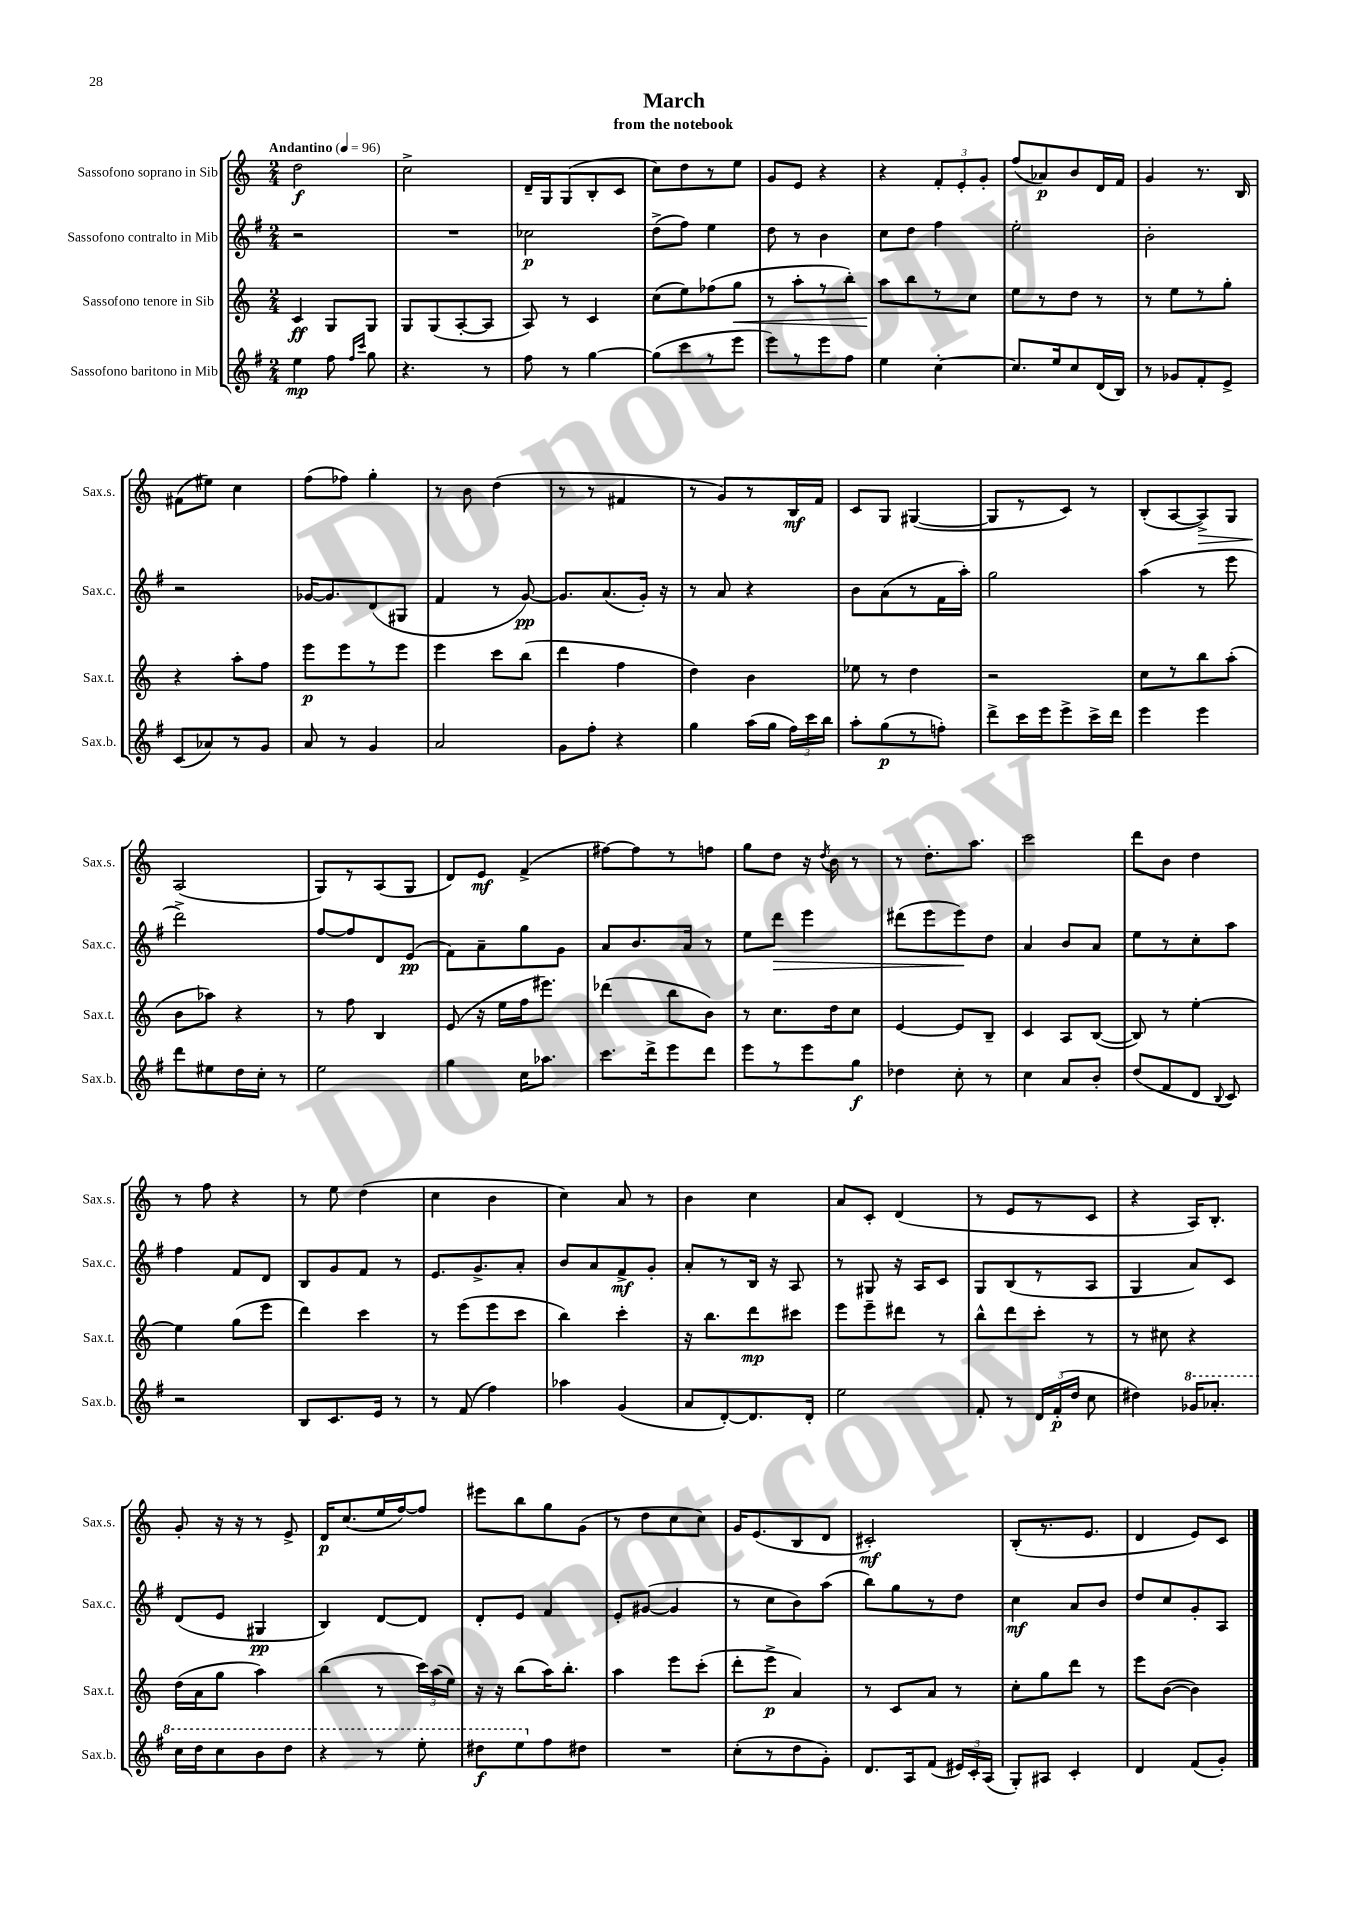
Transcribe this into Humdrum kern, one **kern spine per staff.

**kern	**kern	**kern	**kern
*staff4	*staff3	*staff2	*staff1
*clefG2	*clefG2	*clefG2	*clefG2
*k[f#]	*k[]	*k[f#]	*k[]
*M2/4	*M2/4	*M2/4	*M2/4
*MM96	*MM96	*MM96	*MM96
4ee	4c	2r	2dd
8ff#	8G	.	.
16qqff#	.	.	.
16qqccc	.	.	.
8gg	8G	.	.
=	=	=	=
4.r	8G	2r	2cc^
.	(8G	.	.
.	[8A'	.	.
8r	8A]	.	.
=	=	=	=
8ff#	8A)	2cc-	16d~
.	.	.	16G
8r	8r	.	(8G
[4gg	4c	.	8B'
.	.	.	8c
=	=	=	=
(8gg]	(8cc	(8dd^	8cc)
8ccc	8ee)	8ff#)	8dd
8r	(8ff-	4ee	8r
8eee	8gg	.	8ee
=	=	=	=
8eee)	8r	8dd	8g
8r	8aa'	8r	8e
8eee	8r	4b	4r
8ff#	8bb')	.	.
=	=	=	=
4ee	8aa	8cc	4r
.	8bb	8dd	.
[4cc'	8r	4ff#	12f'
.	.	.	12e'
.	8cc	.	.
.	.	.	12g'
=	=	=	=
8.cc]	8ee	2ee'	(8ff
.	8r	.	8a-)
16ee	.	.	.
8cc	8dd	.	8b
(16d	8r	.	16d
16B)	.	.	16f
=	=	=	=
8r	8r	2b'	4g
8g-	8ee	.	.
8f#'	8r	.	8.r
8e^	8gg'	.	.
.	.	.	16B
=	=	=	=
(8c	4r	2r	(8f#
8a-)	.	.	8ee#)
8r	8aa'	.	4cc
8g	8ff	.	.
=	=	=	=
8a	8eee	[16g-	(8ff
.	.	8.g-]	.
8r	8eee	.	8ff-)
4g	8r	(8d	4gg'
.	8eee	8G#	.
=	=	=	=
2a	4eee	4f#	8r
.	.	.	8b
.	8ccc	8r	(4dd
.	(8bb	[8g)	.
=	=	=	=
8g	4ddd	8.g]	8r
8ff#'	.	.	8r
.	.	(8.a	.
4r	4ff	.	4f#
.	.	16g')	.
.	.	16r	.
=	=	=	=
4gg	4dd)	8r	8r
.	.	8a	8g)
(16aa	4b	4r	8r
16gg	.	.	.
24ff#)	.	.	16B
24ccc	.	.	.
.	.	.	16f
24bb	.	.	.
=	=	=	=
8aa'	8ee-	8b	8c
(8gg	8r	(8a	8G
8r	4dd	8r	([4G#
8ff')	.	16f#	.
.	.	16aa')	.
=	=	=	=
8ddd^	2r	2gg	8G#]
16ccc	.	.	8r
16eee	.	.	.
8eee^	.	.	8c)
16ccc^	.	.	8r
16ddd	.	.	.
=	=	=	=
4eee	8cc	(4aa	(8B'
.	8r	.	[8A
4eee	8bb	8r	8A^])
.	(8aa'	8eee	8G
=	=	=	=
8ddd	8b	2ddd^)	(2A
8ee#	8aa-)	.	.
16dd	4r	.	.
16cc'	.	.	.
8r	.	.	.
=	=	=	=
2ee	8r	[8ff#	8G)
.	8ff	8ff#]	8r
.	4B	8d	(8A
.	.	(8e	8G
=	=	=	=
4gg	(8e	8f#)	8d)
.	16r	8a~	8e
.	16ee	.	.
16cc	16ff	8gg	(4f^
8.aa-	8.eee#)	.	.
.	.	8g	.
=	=	=	=
8.ccc	(4ddd-	8a	[8ff#)
.	.	8.b	8ff#]
16ddd^	.	.	.
8eee	8bb	.	8r
.	.	16a	.
8ddd	8b)	8r	8ff
=	=	=	=
8eee	8r	8ee	8gg
8r	8.cc	8ddd	8dd
8eee	.	4eee	16r
.	.	.	8qdd
.	16dd	.	16b
8gg	8cc	.	8r
=	=	=	=
4dd-	[4e	(8ddd#	8r
.	.	8eee	8.dd'
8cc'	8e]	8eee)	.
.	.	.	8.aa
8r	8B~	8dd	.
=	=	=	=
4cc	4c	4a	2ccc
8a	8A	8b	.
8b'	([8B	8a	.
=	=	=	=
(8dd	8B])	8ee	8ddd
8f#	8r	8r	8b
8d	[4ee'	8cc'	4dd
8qqB	.	.	.
8c)	.	8aa	.
=	=	=	=
2r	4ee]	4ff#	8r
.	.	.	8ff
.	(8gg	8f#	4r
.	8eee	8d	.
=	=	=	=
8B	4ddd)	8B	8r
8.c	.	8g	8ee
.	4ccc	8f#	(4dd
16e	.	.	.
8r	.	8r	.
=	=	=	=
8r	8r	8.e	4cc
(8f#	(8eee	.	.
.	.	8.g^	.
4ff#)	8eee	.	4b
.	8ccc	8a'	.
=	=	=	=
4aa-	4bb)	8b	4cc)
.	.	8a	.
(4g	4ccc'	8f#^	8a
.	.	8g'	8r
=	=	=	=
8a	16r	8a'	4b
.	8.bb	.	.
[8d')	.	8r	.
8.d]	8ddd	16B	4cc
.	.	16r	.
.	8ccc#	8A	.
16d'	.	.	.
=	=	=	=
2ee	8eee	8r	8a
.	8eee~	8G#	8c'
.	8ddd#	16r	(4d
.	.	16A	.
.	8r	8c	.
=	=	=	=
8f#'	8bb^^	8G	8r
8r	8ddd	(8B	8e
24d	8ccc'	8r	8r
(24f#'	.	.	.
24dd	.	.	.
8cc	8r	8A	8c
=	=	=	=
4dd#)	8r	4G	4r
.	8cc#	.	.
16gg-	4r	8a)	16A)
8.aa-'	.	.	8.B'
.	.	8c	.
=	=	=	=
16ccc	(16dd	(8d	8g'
16ddd	16a	.	.
8ccc	8gg	8e	16r
.	.	.	16r
8bb	4aa)	4G#	8r
8ddd	.	.	8e^
=	=	=	=
4r	(4bb	4B)	16d
.	.	.	(8.cc
8r	8r	[8d	16ee
.	.	.	[16ff)
8eee'	24ccc)	8d]	8ff]
.	(24aa	.	.
.	24ee)	.	.
=	=	=	=
8ddd#	16r	8d'	8eee#
.	16r	.	.
8eee	(8bb	8e	8bb
8ff#	16aa)	4f#	8gg
.	8.bb'	.	.
8dd#	.	.	(8g
=	=	=	=
2r	4aa	8e'	8r
.	.	([8g#	8dd
.	8eee	4g#]	8cc
.	(8ccc'	.	8cc)
=	=	=	=
(8cc'	8ddd'	8r	16g
.	.	.	(8.e
8r	8eee^	8cc	.
8dd	4a)	8b)	8B
8g')	.	(8aa	8d
=	=	=	=
8.d	8r	8bb)	2c#')
.	8c	8gg	.
16A	.	.	.
(8f#	8a	8r	.
24e#)	8r	8dd	.
24c'	.	.	.
(24A	.	.	.
=	=	=	=
8G')	8cc'	4cc	(8B'
8A#	8gg	.	8.r
4c'	8ddd	8a	.
.	.	.	8.e
.	8r	8b	.
=	=	=	=
4d	8eee	8dd	4d
.	([8b	8cc	.
(8f#	4b])	8g'	8e)
8g')	.	8A	8c
==	==	==	==
*-	*-	*-	*-
